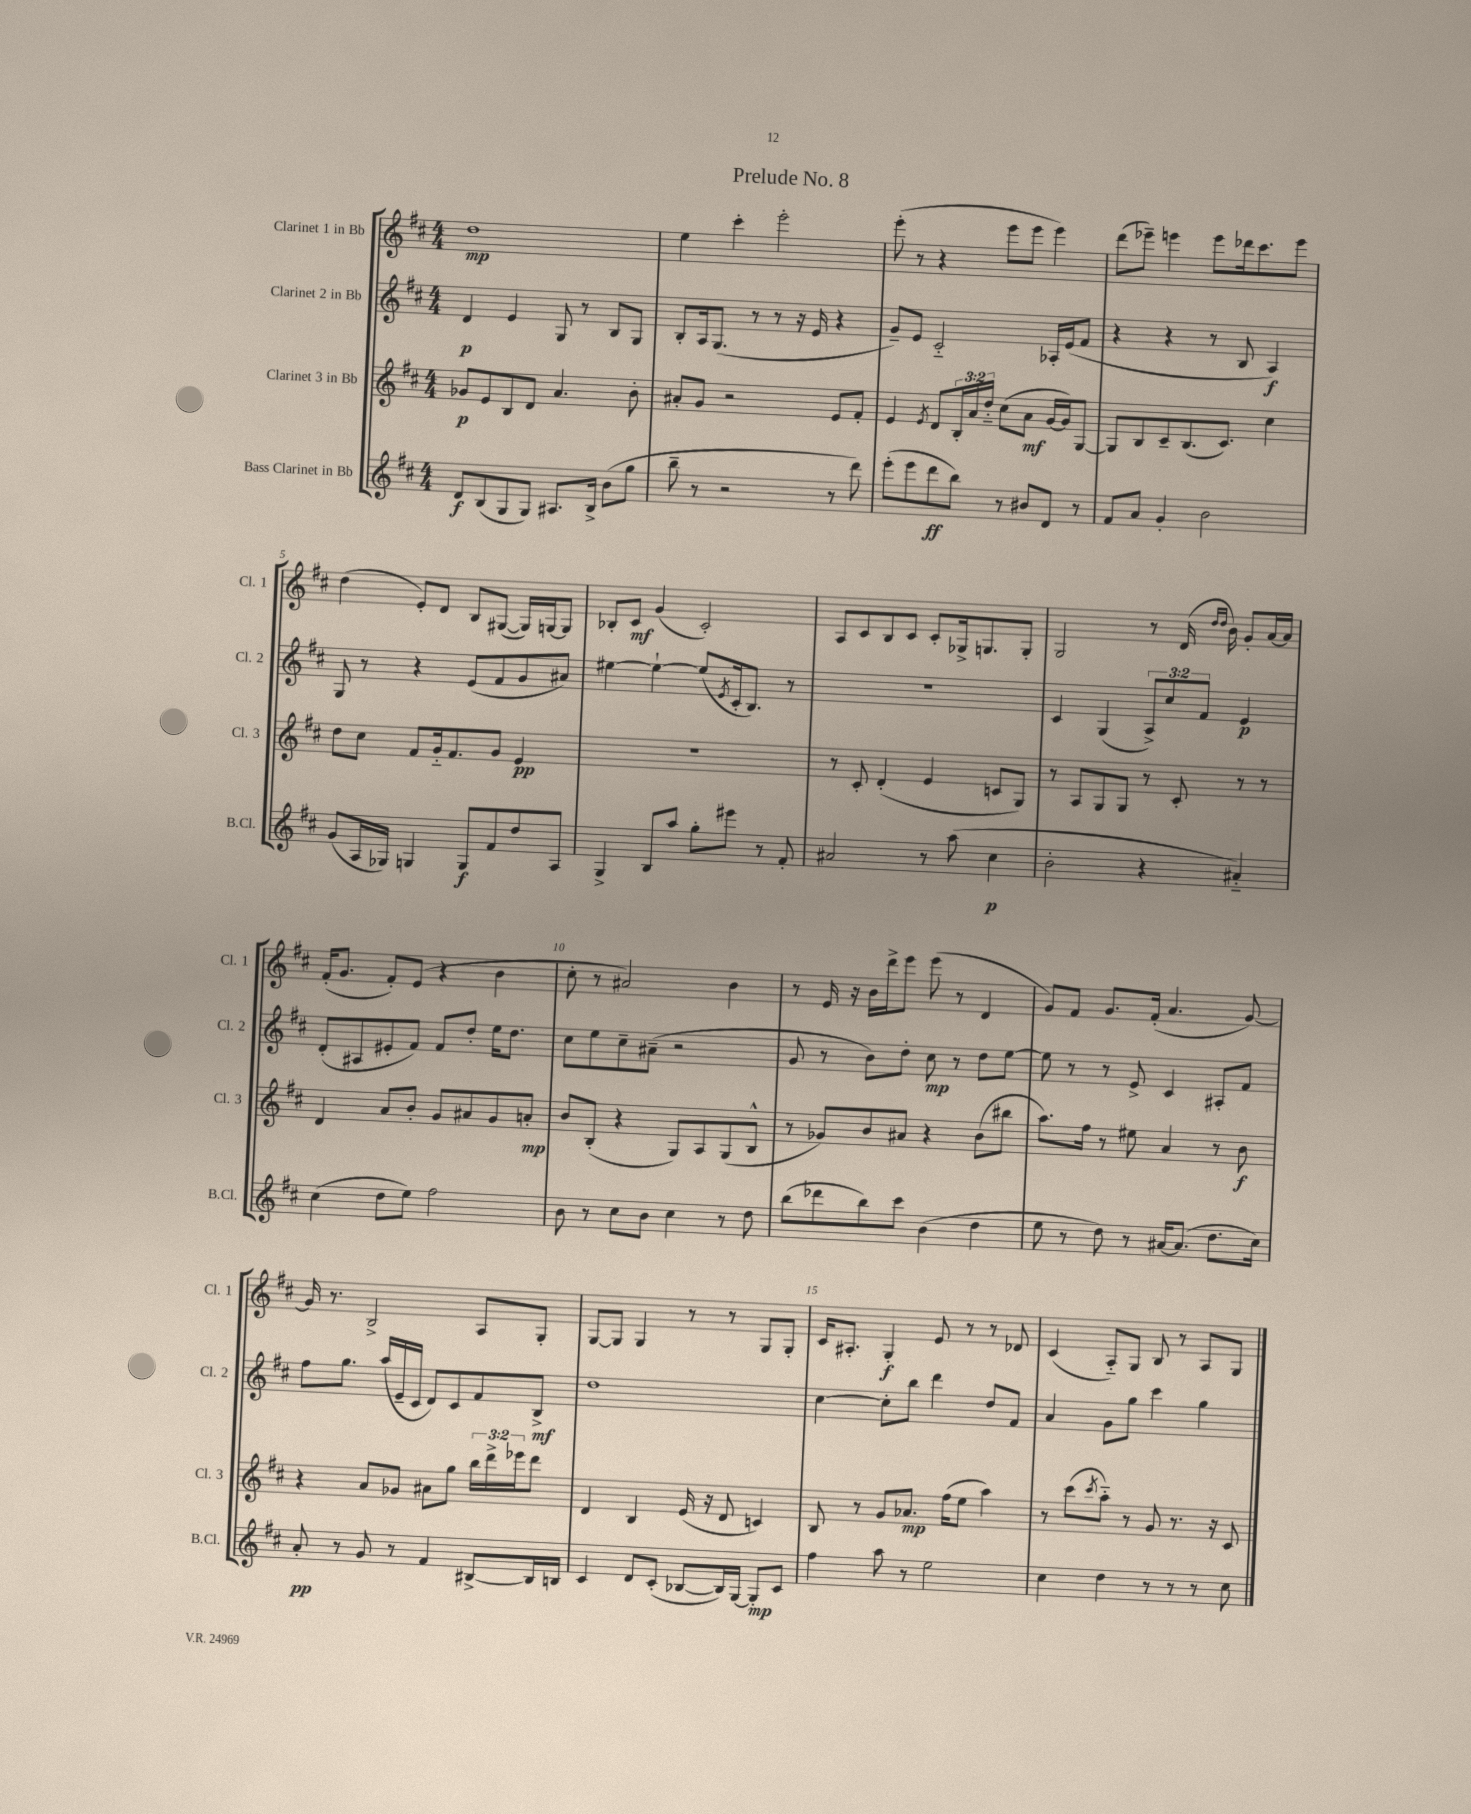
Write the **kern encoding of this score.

**kern	**dynam	**kern	**dynam	**kern	**dynam	**kern	**dynam
*part4	*part4	*part3	*part3	*part2	*part2	*part1	*part1
*staff4	*staff4	*staff3	*staff3	*staff2	*staff2	*staff1	*staff1
*I"Bass Clarinet in Bb	*	*I"Clarinet 3 in Bb	*	*I"Clarinet 2 in Bb	*	*I"Clarinet 1 in Bb	*
*I'B.Cl.	*	*I'Cl. 3	*	*I'Cl. 2	*	*I'Cl. 1	*
*clefG2	*	*clefG2	*	*clefG2	*	*clefG2	*
*k[f#c#]	*	*k[f#c#]	*	*k[f#c#]	*	*k[f#c#]	*
*M4/4	*	*M4/4	*	*M4/4	*	*M4/4	*
=1	=1	=1	=1	=1	=1	=1	=1
8d/L	f	8g-X/L	p	4d/	p	1dd	mp
(8B/	.	8e/	.	.	.	.	.
8G/	.	8B/	.	4e/	.	.	.
8G/J)	.	8d/J	.	.	.	.	.
8.A#X/L	.	4.a/	.	8G/	.	.	.
.	.	.	.	8r	.	.	.
16B^/Jk	.	.	.	.	.	.	.
(8b\L	.	.	.	8B/L	.	.	.
8gg\J	.	8b'\	.	8G/J	.	.	.
=2	=2	=2	=2	=2	=2	=2	=2
8bb~\	.	8a#X'/L	.	8B'/L	.	4ee\	.
8r	.	8g/J	.	16A/k	.	.	.
.	.	.	.	(8.G/J	.	.	.
2r	.	2r	.	.	.	4ccc#'\	.
.	.	.	.	8r	.	.	.
.	.	.	.	8r	.	2eee'\	.
.	.	.	.	16r	.	.	.
.	.	.	.	16e/	.	.	.
8r	.	8e/L	.	4r	.	.	.
8ddd\)	.	8f#'/J	.	.	.	.	.
=3	=3	=3	=3	=3	=3	=3	=3
(8eee'\L	.	4e/	.	8g~/L)	.	(8eee'\	.
8eee\	.	.	.	8e/J	.	8r	.
.	.	8qe/	.	.	.	.	.
8ddd\	ff	8d/L	.	2c#/	.	4r	.
8bb\J)	.	24B'/L	.	.	.	.	.
.	.	24a/	.	.	.	.	.
.	.	24dd/JJ	.	.	.	.	.
8r	.	(8cc#\L	.	.	.	8eee\L	.
8b#X/L	.	8a\J	mf	.	.	8eee\J	.
8d/J	.	[16g/LL	.	16A-X'/LL	.	4eee\)	.
.	.	16g/J])	.	(16e/J	.	.	.
8r	.	[8G/J	.	8f#/J	.	.	.
=4	=4	=4	=4	=4	=4	=4	=4
8f#/L	.	8G/L]	.	4r	.	(8ddd\L	.
8a/J	.	8B/	.	.	.	8eee-X~\J)	.
4g'/	.	8c#~/	.	4r	.	4eeen\	.
.	.	(8.B/	.	.	.	.	.
2b\	.	.	.	8r	.	8eee\L	.
.	.	8.c#/J)	.	.	.	.	.
.	.	.	.	8B/	.	16ddd-X\k	.
.	.	.	.	.	.	8.ccc#\	.
.	.	4cc#\	.	4A/)	f	.	.
.	.	.	.	.	.	8eee\J	.
!!LO:LB:g=z
=5	=5	=5	=5	=5	=5	=5	=5
(8g/L	.	8dd\L	.	8G/	.	(4dd\	.
16A/L	.	8cc#\J	.	8r	.	.	.
16G-X/JJ)	.	.	.	.	.	.	.
4Gn/	.	8f#/L	.	4r	.	8e'/L)	.
.	.	16g/k	.	.	.	8d/J	.
.	.	8.f#/	.	.	.	.	.
8G/L	f	.	.	(8e/L	.	8B/L	.
8f#/	.	8g/J	.	8f#/	.	([8G#X/J	.
8dd/	.	4e/	pp	8g/	.	16G#/LL])	.
.	.	.	.	.	.	[16Gn/J	.
8A/J	.	.	.	8a#X/J)	.	8G/J]	.
=6	=6	=6	=6	=6	=6	=6	=6
4G^/	.	1r	.	[4ee#X\	.	8B-X'/L	.
.	.	.	.	.	.	8c#/J	mf
8B/L	.	.	.	4ee#`\_	.	(4g/	.
8aa/J	.	.	.	.	.	.	.
8gg'\L	.	.	.	(8ee#/L]	.	2c#'/)	.
.	.	.	.	8qe/	.	.	.
8eee#X\J	.	.	.	16c#'/k	.	.	.
.	.	.	.	8.B/J)	.	.	.
8r	.	.	.	.	.	.	.
8f#'/	.	.	.	8r	.	.	.
=7	=7	=7	=7	=7	=7	=7	=7
2a#X/	.	8r	.	1r	.	8A/L	.
.	.	8c#'/	.	.	.	8c#/	.
.	.	(4d'/	.	.	.	8B/	.
.	.	.	.	.	.	8c#/J	.
8r	.	4e/	.	.	.	8c#'/L	.
(8aa\	.	.	.	.	.	16G-X^/k	.
.	.	.	.	.	.	8.Gn/	.
4cc#\	p	8cn/L	.	.	.	.	.
.	.	8G/J)	.	.	.	8G'/J	.
=8	=8	=8	=8	=8	=8	=8	=8
2b'\	.	8r	.	4c#/	.	2G/	.
.	.	8A/L	.	.	.	.	.
.	.	8G/	.	(4G/	.	.	.
.	.	8G/J	.	.	.	.	.
4r	.	8r	.	12A^/L)	.	8r	.
.	.	.	.	12cc#/	.	.	.
.	.	8c#'/	.	.	.	(16d/	.
.	.	.	.	12f#/J	.	.	.
.	.	.	.	.	.	16qqdd/LL	.
.	.	.	.	.	.	16qqdd/JJ	.
.	.	.	.	.	.	16b\)	.
4a#X/)	.	8r	.	4e/	p	8g'/L	.
.	.	8r	.	.	.	[16a/L	.
.	.	.	.	.	.	16a/JJ]	.
!!LO:LB:g=z
=9	=9	=9	=9	=9	=9	=9	=9
(4cc#\	.	4d/	.	(8d'/L	.	(16f#'/KL	.
.	.	.	.	.	.	8.g/J	.
.	.	.	.	8A#X/	.	.	.
8dd\L	.	8a/L	.	8e#X'/	.	8f#'/L)	.
8ee\J)	.	8b'/J	.	8f#/J)	.	(8e/J	.
2ff#\	.	8g/L	.	8f#/L	.	4r	.
.	.	8a#X/	.	8dd'/J	.	.	.
.	.	8g/	.	16ee\KL	.	4b\	.
.	.	.	.	8.dd\J	.	.	.
.	.	8an'/J	mp	.	.	.	.
=10	=10	=10	=10	=10	=10	=10	=10
8b\	.	8b/L	.	8cc#\L	.	8cc#'\	.
8r	.	(8B'/J	.	8ee\	.	8r	.
8cc#\L	.	4r	.	8cc#~\	.	2a#X/)	.
8b\J	.	.	.	(8a#X~\J	.	.	.
4cc#\	.	8G/L)	.	2r	.	.	.
.	.	8A/	.	.	.	.	.
8r	.	(8G/	.	.	.	4b\	.
8dd\	.	8B^^/J	.	.	.	.	.
=11	=11	=11	=11	=11	=11	=11	=11
(8bb\L	.	8r	.	8g/	.	8r	.
8ddd-X\	.	8g-X/L)	.	8r	.	16e/	.
.	.	.	.	.	.	16r	.
8bb\)	.	8b/	.	8b\L)	.	16b\LL	.
.	.	.	.	.	.	16ddd^\J	.
8ccc#\J	.	8a#X/J	.	8dd'\J	.	8eee\J	.
(4b\	.	4r	.	8cc#\	mp	(8eee\	.
.	.	.	.	8r	.	8r	.
4dd\	.	(8b\L	.	8dd\L	.	4d/	.
.	.	8bb#X\J	.	[8ee\J	.	.	.
=12	=12	=12	=12	=12	=12	=12	=12
8ee\	.	8.aa\L)	.	8ee\]	.	8g/L)	.
8r	.	.	.	8r	.	8f#/J	.
.	.	16ff#\Jk	.	.	.	.	.
8dd\)	.	8r	.	8r	.	8.g/L	.
8r	.	8ee#X\	.	8e^/	.	.	.
.	.	.	.	.	.	(16f#'/Jk	.
[16a#X/KL	.	4a/	.	4c#/	.	4.a/	.
(8.a#/J]	.	.	.	.	.	.	.
8.dd\L	.	8r	.	8A#X'/L	.	.	.
.	.	8b\	f	8f#/J	.	[8g/)	.
16cc#\Jk)	.	.	.	.	.	.	.
!!LO:LB:g=z
=13	=13	=13	=13	=13	=13	=13	=13
8a'/	pp	4r	.	8ff#\L	.	16g/]	.
.	.	.	.	.	.	8.r	.
8r	.	.	.	8.gg\J	.	.	.
8g/	.	8a/L	.	.	.	2B^/	.
.	.	.	.	(16aa/LL	.	.	.
8r	.	8g-X/J	.	16e~/	.	.	.
.	.	.	.	16c#/JJ	.	.	.
4f#/	.	8a#X\L	.	8d/L)	.	.	.
.	.	8gg\J	.	8c#/	.	.	.
[8B#X^/L	.	24bb\LL	.	8f#/	.	8A/L	.
.	.	24ddd^\	.	.	.	.	.
.	.	24eee-X\J	.	.	.	.	.
16B#/L]	.	8ddd\J	.	8B^/J	mf	8G'/J	.
16Bn/JJ	.	.	.	.	.	.	.
=14	=14	=14	=14	=14	=14	=14	=14
4c#/	.	4d/	.	1dd	.	[8G/L	.
.	.	.	.	.	.	8G/J]	.
8d/L	.	4B/	.	.	.	4G/	.
(8c#'/J	.	.	.	.	.	.	.
[8B-X/L	.	(16e/	.	.	.	8r	.
.	.	16r	.	.	.	.	.
16B-/L])	.	8d/	.	.	.	8r	.
[16G/JJ	.	.	.	.	.	.	.
8G'/L]	mp	4cn/)	.	.	.	8G/L	.
8c#/J	.	.	.	.	.	8G'/J	.
=15	=15	=15	=15	=15	=15	=15	=15
4ff#\	.	8B/	.	[4cc#\	.	16c#/KL	.
.	.	.	.	.	.	8.A#X'/J	.
.	.	8r	.	.	.	.	.
8aa\	.	8g/L	.	8cc#'\L]	.	4G'/	f
8r	.	8.a-X/J	mp	8bb\J	.	.	.
2ee\	.	.	.	4ddd\	.	8e/	.
.	.	(16ff#\KL	.	.	.	.	.
.	.	8ee\J	.	.	.	8r	.
.	.	4aa\)	.	8dd/L	.	8r	.
.	.	.	.	8f#/J	.	8d-X/	.
=16	=16	=16	=16	=16	=16	=16	=16
4cc#\	.	8r	.	4a/	.	(4c#/	.
.	.	(8ccc#\L	.	.	.	.	.
.	.	8qccc#/	.	.	.	.	.
4dd\	.	8aa\J)	.	8g\L	.	8A/L)	.
.	.	8r	.	8gg\J	.	8G/J	.
8r	.	8g/	.	4ccc#\	.	8B/	.
8r	.	8.r	.	.	.	8r	.
8r	.	.	.	4gg\	.	8A/L	.
.	.	16r	.	.	.	.	.
8cc#\	.	8c#/	.	.	.	8G/J	.
==	==	==	==	==	==	==	==
*-	*-	*-	*-	*-	*-	*-	*-
